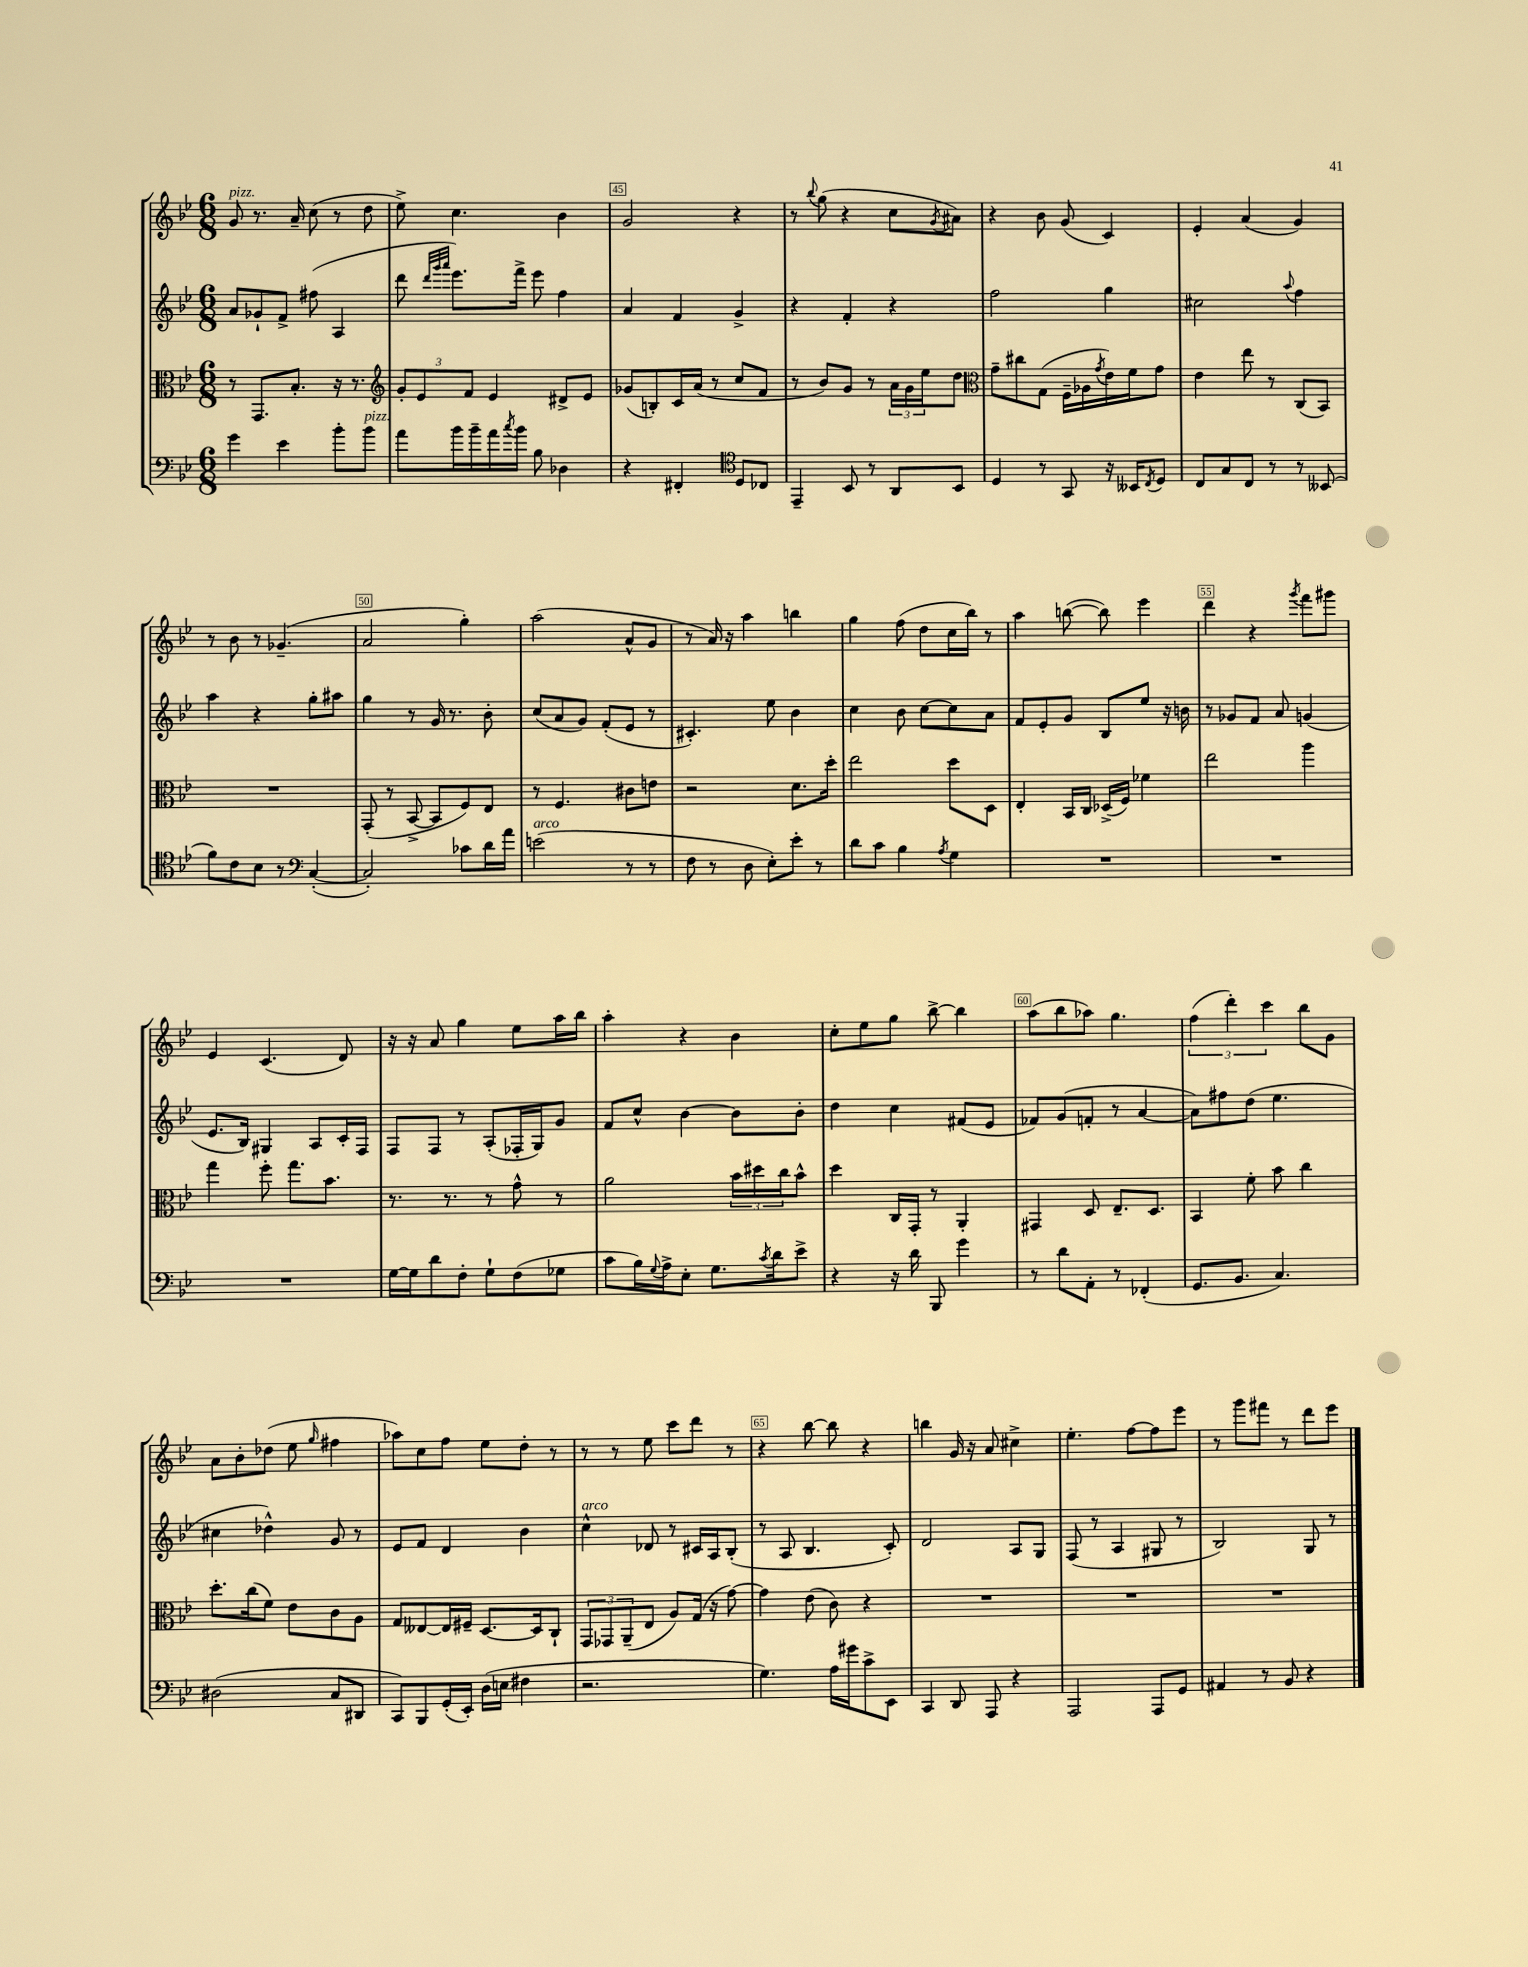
<<
\new StaffGroup <<
\new Staff = "s0" {
    \clef treble \key bes \major \numericTimeSignature \time 6/8
    g'8^\markup { \italic "pizz." } r8. a'16-- c''8( r8 d''8 |
    ees''8->) c''4. bes'4 |
    g'2 r4 |
    r8 \appoggiatura { bes''8 } g''8( r4 c''8 \acciaccatura { g'8 } ais'8) |
    r4 bes'8 g'8( c'4) |
    ees'4-. a'4( g'4) |
    r8 bes'8 r8 ges'4.--( |
    a'2 g''4-.) |
    a''2( a'8-^ g'8 |
    r8 a'16) r16 a''4 b''4 |
    g''4 f''8( d''8 c''16 bes''16) r8 |
    a''4 b''8~( b''8) ees'''4 |
    d'''4 r4 \acciaccatura { g'''8 } f'''8 gis'''8 |
    ees'4 c'4.( d'8) |
    r16 r16 a'8 g''4 ees''8 a''16 bes''16 |
    a''4-. r4 bes'4 |
    c''8-. ees''8 g''8 bes''8~-> bes''4 |
    a''8( bes''8 aes''8) g''4. |
    \tuplet 3/2 { f''4( d'''4-.) c'''4 } bes''8 g'8 |
    a'8 bes'8-. des''8( ees''8 \grace { g''16 } fis''4 |
    aes''8) c''8 f''8 ees''8 d''8-. r8 |
    r8 r8 ees''8 c'''8 d'''8 r8 |
    r4 bes''8~ bes''8 r4 |
    b''4 g'16 r16 a'8 cis''4-> |
    ees''4.-. f''8~ f''8 ees'''8 |
    r8 g'''8 fis'''8 r8 d'''8 ees'''8 \bar "|." |
}
\new Staff = "s1" {
    \clef treble \key bes \major \numericTimeSignature \time 6/8
    a'8 ges'8-! f'8-> fis''8( a4 |
    d'''8 \grace { d'''32 g'''32 a'''32 } ees'''8.) f'''16-> ees'''8 f''4 |
    a'4 f'4 g'4-> |
    r4 f'4-. r4 |
    f''2 g''4 |
    cis''2 \appoggiatura { a''8 } f''4 |
    a''4 r4 g''8-. ais''8 |
    g''4 r8 g'16 r8. bes'8-. |
    c''8( a'8 g'8) f'8-.( ees'8 r8 |
    cis'4.-.) ees''8 bes'4 |
    c''4 bes'8 c''8~ c''8 a'8 |
    f'8 ees'8-. g'8 bes8 ees''8 r16 b'16 |
    r8 ges'8 f'8 a'8 g'4( |
    ees'8. bes16) gis4 a8 c'16-. f16 |
    f8 f8 r8 a8-.( fes16-. g16) g'8 |
    f'8 c''8-^ bes'4~ bes'8 bes'8-. |
    d''4 c''4 fis'8( ees'8 |
    fes'8) g'8( f'8-. r8 a'4~ |
    a'8) fis''8 d''8( ees''4. |
    cis''4 des''4-^) g'8 r8 |
    ees'8 f'8 d'4 bes'4 |
    c''4-^^\markup { \italic "arco" } des'8 r8 cis'16 a16 bes8-.( |
    r8 a8 bes4. c'8-.) |
    d'2 a8 g8 |
    f8( r8 a4 gis8 r8 |
    bes2) g8 r8 \bar "|." |
}
\new Staff = "s2" {
    \clef alto \key bes \major \numericTimeSignature \time 6/8
    r8 g,8. bes8.-. r16 r8. |
    \clef treble \tuplet 3/2 { g'8-. ees'8 f'8 } ees'4 dis'8-> ees'8 |
    ges'8( b8-.) c'16 a'16( r8 c''8 f'8 |
    r8 bes'8) g'8 r8 \tuplet 3/2 { a'16 g'16 ees''16 } d''8 |
    \clef alto g'8-- cis''8 g8( f16-- aes16 \acciaccatura { g'8 } ees'16) f'16 g'8 |
    ees'4 ees''8 r8 c8( bes,8) |
    R2. |
    g,8-.( r8 bes,8~-> bes,8 f8) ees8 |
    r8 f4. cis'8 e'8 |
    r2 d'8. d''16-. |
    ees''2 d''8 d8 |
    ees4-. bes,16 c16 des16->( f16) fes'4 |
    ees''2 a''4 |
    g''4 f''8-. g''8. bes'8. |
    r8. r8. r8 g'8-^ r8 |
    a'2 \tuplet 3/2 { bes'16 dis''16 c''16 } bes'8-^ |
    d''4 c16 g,16-. r8 a,4-. |
    gis,4 d8 ees8.-- d8. |
    bes,4 f'8-. bes'8 c''4 |
    d''8.-. c''16( f'8) ees'8 c'8 a8 |
    g8 eeses8~ eeses16 fis16-- d8.~ d16 c8-! |
    \tuplet 3/2 { g,8 ges,8 a,8--( } ees8 a8) g16( r16 g'8~) |
    g'4 ees'8( c'8) r4 |
    R2. |
    R2. |
    R2. \bar "|." |
}
\new Staff = "s3" {
    \clef bass \key bes \major \numericTimeSignature \time 6/8
    g'4 ees'4 bes'8-. bes'8^\markup { \italic "pizz." } |
    a'8 bes'16 bes'16-- a'16 \acciaccatura { c''8 } bes'16 bes8 des4 |
    r4 fis,4-. \clef tenor d8 ces8 |
    ees,4-- bes,8 r8 a,8 bes,8 |
    d4 r8 g,8 r16 beses,16 \acciaccatura { c8 } d8 |
    c8 g8 c8 r8 r8 beses,8( |
    f'8) c'8 bes8 r8 \clef bass c4~-.( |
    c2-.) ces'8 d'16 a'16 |
    e'2^\markup { \italic "arco" }( r8 r8 |
    f8 r8 d8 ees8-.) ees'8-. r8 |
    d'8 c'8 bes4 \acciaccatura { a8 } g4 |
    R2. |
    R2. |
    R2. |
    g16~ g16 d'8 f8-. g8-! f8( ges8 |
    c'8 bes16) \appoggiatura { g8 } a16-> ees8-. g8. \acciaccatura { c'8 } d'16 ees'8-> |
    r4 r16 d'16 bes,,8 g'4 |
    r8 d'8 a,8-. r8 fes,4-.( |
    g,8. bes,8. c4.) |
    dis2( c8 dis,8 |
    c,8) bes,,8 g,16-.( ees,16-.) d16( e16 fis4 |
    r2. |
    g4.) a16 gis'16 c'8-> ees,8 |
    c,4 d,8 a,,8 r4 |
    a,,2 a,,8 g,8 |
    ais,4 r8 bes,8 r4 \bar "|." |
}
>>
>>
\layout { \context { \Score currentBarNumber = #43 \override BarNumber.break-visibility = ##(#f #t #t) barNumberVisibility = #(every-nth-bar-number-visible 5) \override BarNumber.stencil = #(make-stencil-boxer 0.1 0.3 ly:text-interface::print) } }
